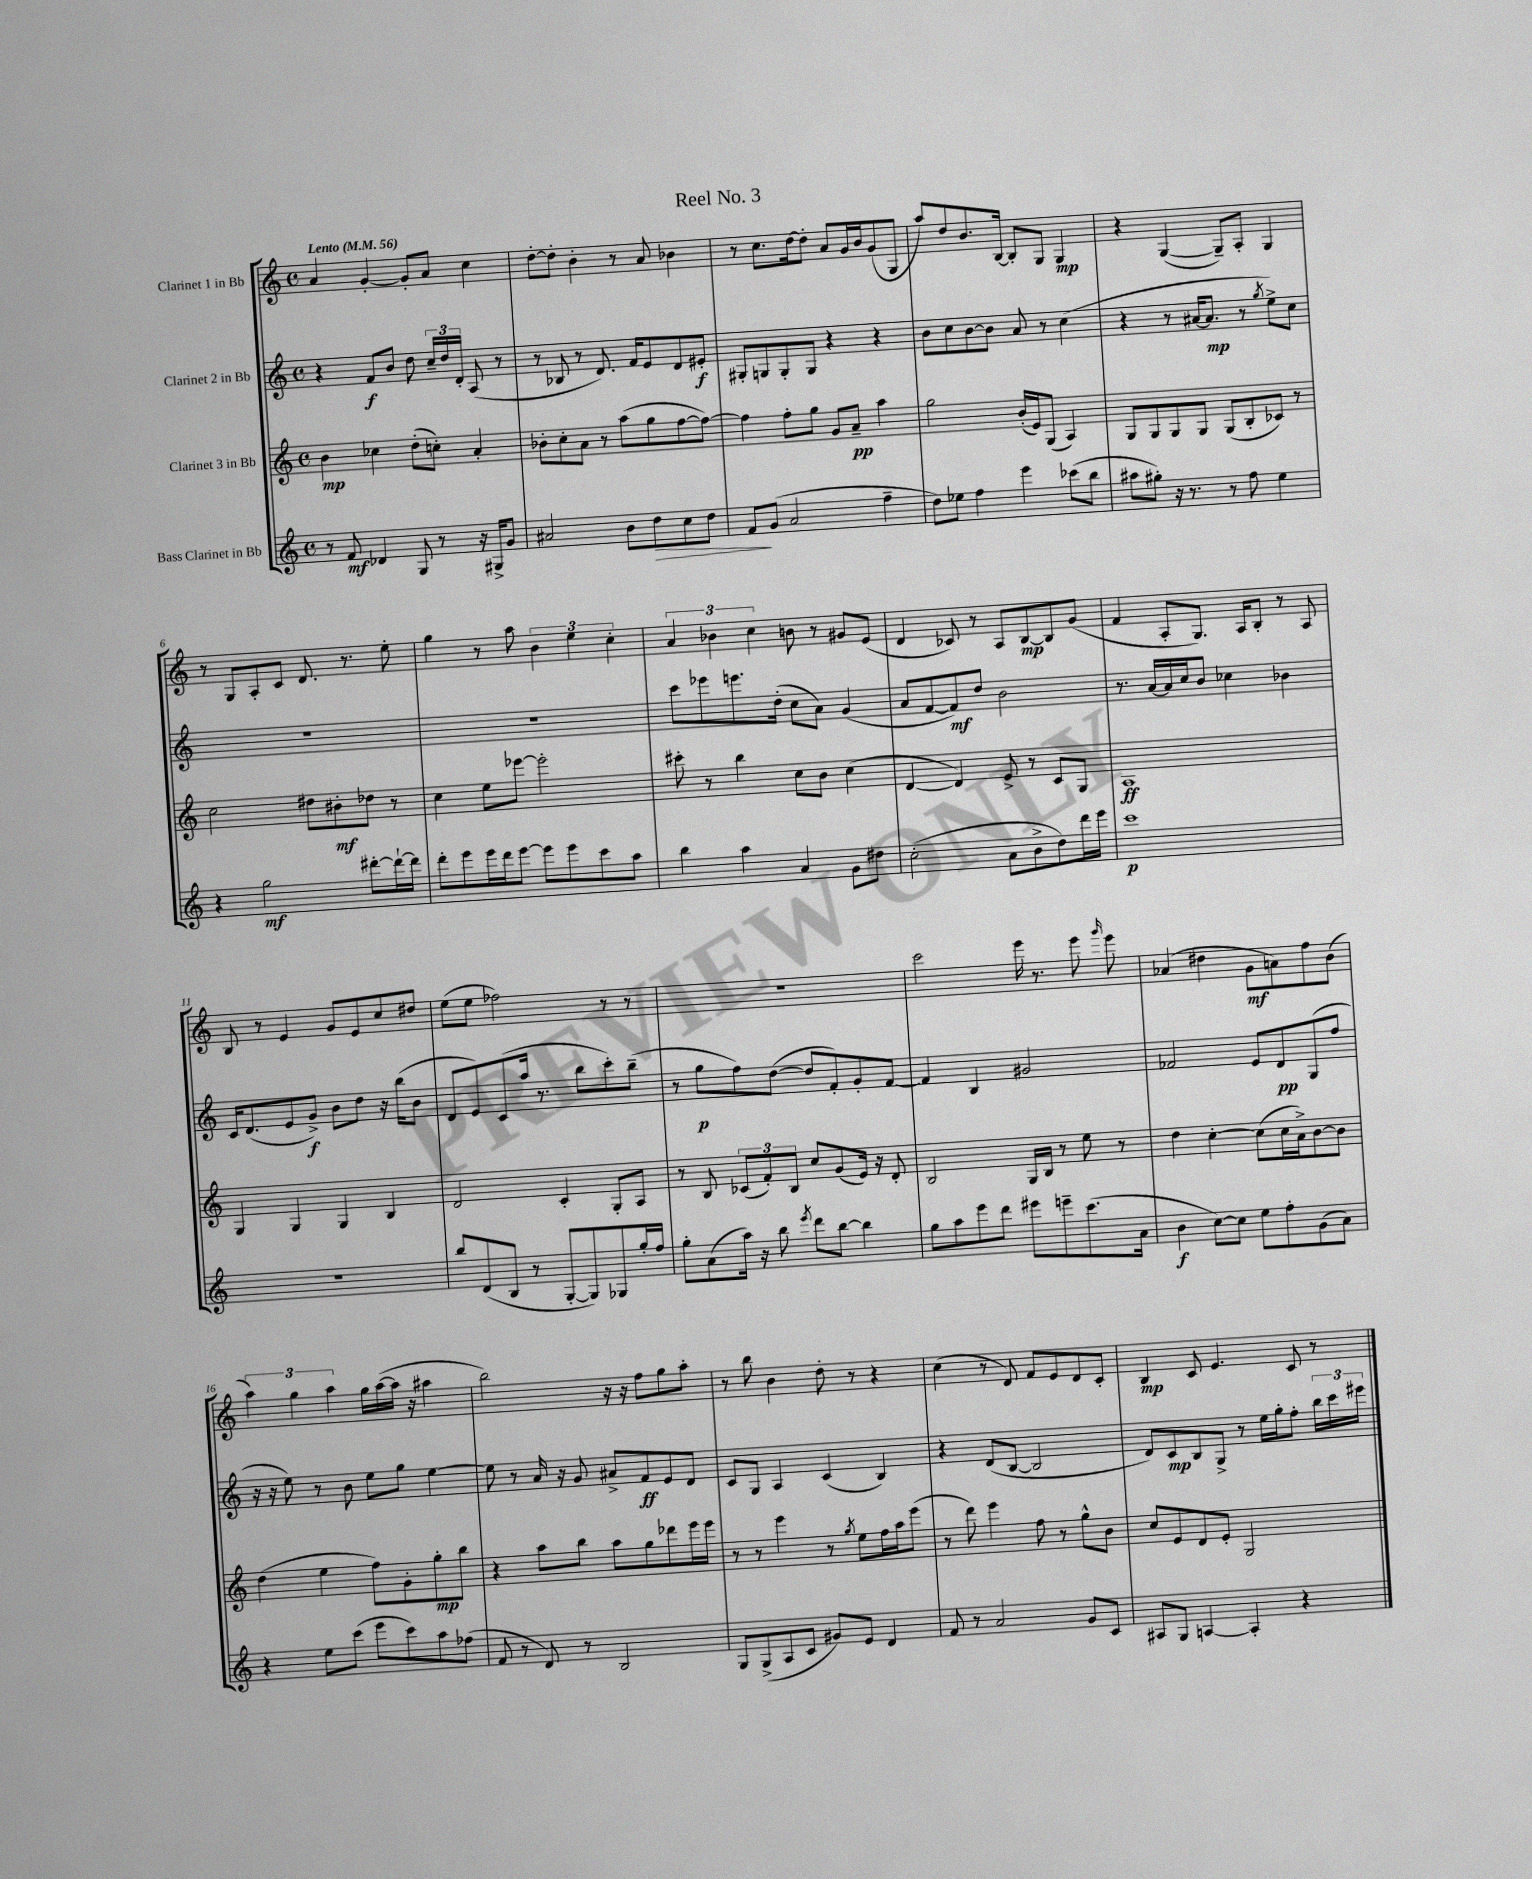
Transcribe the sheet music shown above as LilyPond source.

\header { title = "Reel No. 3" }
<<
\new StaffGroup <<
\new Staff = "s0" \with { instrumentName = "Clarinet 1 in Bb" } {
    \clef treble \key c \major \defaultTimeSignature \time 4/4 \tempo "Lento" 4 = 56
    \autoBeamOff a'4 g'4~-. g'8[-. a'8] c''4 |
    d''8[~-. d''8]-. b'4-. r8 a'8 bes'4 |
    r8 c''8.[ d''16~ d''8]-. a'8[ g'16 b'16 g'8( g8] |
    a''8[) d''8 b'8. b16]~ b8[-. g8] g4\mp |
    r4 g4~( g8[--) a8]-. g4 |
    r8 g8[ a8-. c'8] d'8. r8. e''8-. |
    g''4 r8 a''8 \tuplet 3/2 { b'4 e''4 c''4-. } |
    \tuplet 3/2 { a'4 bes'4 c''4 } b'8 r8 gis'8[ e'8]( |
    d'4 ces'8) r8 a8[ b8~\mp b8 g'8]( |
    f'4 a8[-. g8.]) a16[ b8]-. r8 a8 |
    b8 r8 e'4 g'8[ e'8 c''8 dis''8] |
    e''8[( e''8] fes''2) r8 r8 |
    r1 |
    c'''2 e'''16 r8. e'''8 \grace { g'''16 } e'''8 |
    aes'4( dis''4 g'8[\mf a'8) f''8 b'8]( |
    \tuplet 3/2 { a''4) g''4 a''4 } g''16[ a''16~( a''16] r16 ais''4 |
    b''2) r16 r16 f''8[ g''8 a''8]-. |
    r8 b''8 b'4 d''8-. r8 r4 |
    c''4( r8 d'8) f'8[ e'8 d'8 c'8]-. |
    b4\mp c'8 e'4. c'8 r8 \bar "|." |
}
\new Staff = "s1" \with { instrumentName = "Clarinet 2 in Bb" } {
    \clef treble \key c \major \defaultTimeSignature \time 4/4
    \autoBeamOff r4 f'8[\f b'8] d''8 \tuplet 3/2 { c''16[-- d''16 d'16]-. } a8( r8 |
    r8 bes8 r8 d'8.) f'16[ e'8 d'8 eis'8]-.\f |
    gis8[-. g8 g8-. g8] r4 r4 |
    b'8[ c''8 b'8~ b'8] a'8 r8 c''4( |
    r4 r8 ais'16[~ ais'8.]\mp r8 \acciaccatura { g''8 } e''8[->) c''8] |
    R1 |
    R1 |
    c'''8[ ees'''8 e'''8. d''16]-.( c''8[ a'8]) g'4( |
    a'8[ f'8~ f'8\mf) d''8] b'2 |
    r8. a'16[~ a'16 c''16 b'8] ces''4 bes'4 |
    c'16[ d'8.( e'8 g'8]->\f) b'8[ d''8] r16 b''16[( b'8] |
    d'8[ e'8) c'8( a''16] r8. b''8[ c'''8-.) b''8]--( |
    r8 g''8[\p f''8) d''8]~( d''8[ f'8-.) g'8-. f'8]~ |
    f'4 b4 gis'2 |
    fes'2 e'8[ d'8\pp g8( f''8] |
    r16 r16 e''8) r8 b'8 e''8[ g''8] e''4~ |
    e''8 r8 a'16 r16 g'8 ais'8[-> f'8\ff e'8 d'8] |
    c'8[ g8] a4 c'4( b4) |
    r4 d'8[( b8]~ b2 |
    d'8[) c'8\mp b8 g8]-> r8 e''16[ g''16-. f''8]-. \tuplet 3/2 { b''16[ c'''16 eis'''16] } \bar "|." |
}
\new Staff = "s2" \with { instrumentName = "Clarinet 3 in Bb" } {
    \clef treble \key c \major \defaultTimeSignature \time 4/4
    \autoBeamOff b'4\mp ces''4 d''8[-.( c''8]-.) a'4-. |
    bes'8[-. c''8-. a'8] r8 a''8[( g''8 f''8~ f''8]~) |
    f''4 f''8[-. g''8] g'8[ a'8]--\pp a''4 |
    g''2 b'16[-.( e'16) g8]( a4) |
    g8[ g8 g8 g8] g8[( b8-. ces'8]) r8 |
    c''2 dis''8[ bis'8-.\mf des''8] r8 |
    c''4 e''8[ ees'''8]~ ees'''2-. |
    cis'''8-. r8 b''4 c''8[ b'8] c''4( |
    d'4~ d'4) e'8-> r8 c'8[ g8] |
    a1\ff |
    g4 g4 g4 b4 |
    d'2 c'4-. g8[-. a8] |
    r8 b8 \tuplet 3/2 { ces'8[( f'8-.) b8] } c''8[ g'8( e'16]) r16 d'8-. |
    b2 g16[ b16] r8 e''8 r8 |
    d''4 c''4~-. c''8[( c''16 a'16->) b'8~ b'8] |
    d''4( e''4 f''8[) g'8-. g''8-.\mp b''8] |
    r4 a''8[ b''8] a''8[ g''8 des'''8 e'''16 e'''16] |
    r8 r8 e'''4 r8 \acciaccatura { g''8 } e''8[ f''16 a''16 e'''8]( |
    r8 d'''8) e'''4 f''8 r8 g''8[-^ b'8] |
    c''8[ e'8 d'8 e'8]-. g2 \bar "|." |
}
\new Staff = "s3" \with { instrumentName = "Bass Clarinet in Bb" } {
    \clef treble \key c \major \defaultTimeSignature \time 4/4
    \autoBeamOff r8 f'8\mf des'4 g8 r8 r16 gis16[-> g'8] |
    ais'2 b'8[ d''8\> c''8 d''8] |
    f'8[\! g'8]( a'2 f''4-- |
    d''8[) ees''8] f''4 e'''4 ces'''8[( b''8] |
    ais''8[ gis''8]-.) r16 r8. r8 f''8 e''4 |
    r4 g''2\mf dis'''8[~-. dis'''16~-! dis'''16] |
    d'''8[-. e'''8 e'''16 d'''16 e'''8]~ e'''8[ e'''8 c'''8 a''8] |
    b''4 a''4 a'4 g'8[ dis''8] |
    c''2-.( a'8[ b'8-> d''8) d'''16 e'''16] |
    c'''1\p |
    R1 |
    b''8[ d'8( b8] r8 g8[~-. g8) ges8 g''16-. f''16] |
    g''8[-. a'8( a''16]) r16 b''8 \acciaccatura { e'''8 } d'''8[ b''8]~ b''4 |
    g''8[ a''8 e'''8 d'''8] eis'''8[ e'''8-- c'''8.( a'16] |
    b'4\f c''8[~) c''8] e''8[ f''8-. g'8( a'8]) |
    r4 e''8[ c'''8]( e'''8[ c'''8) a''8 fes''8]( |
    f'8 r8 d'8) r8 b2 |
    g8[ g8->( a8 c'8] gis'8[) e'8] d'4 |
    f'8 r8 a'2 g'8[ c'8] |
    ais8[ g8] a4~ a4-. r4 \bar "|." |
}
>>
>>
